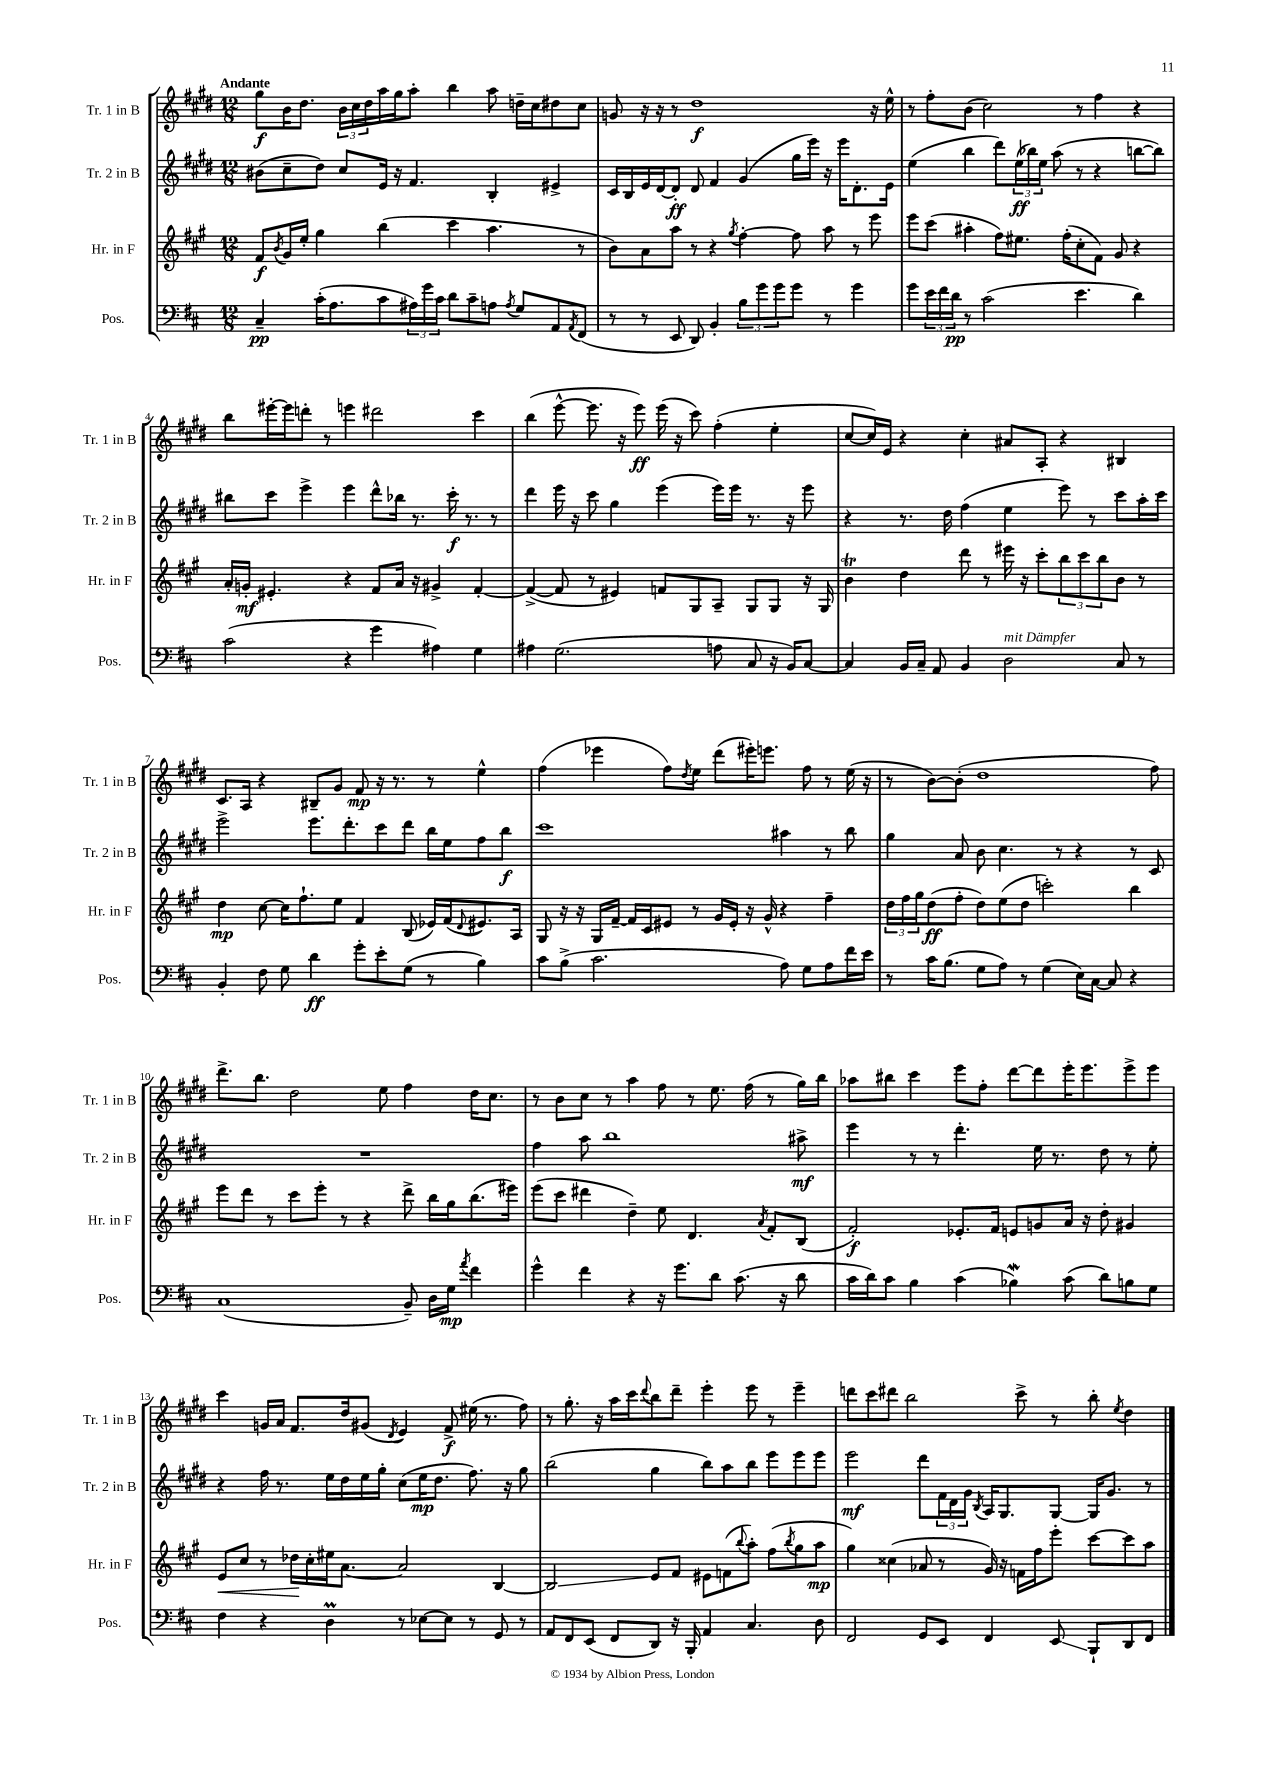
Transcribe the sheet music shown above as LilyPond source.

<<
\new StaffGroup <<
\new Staff = "s0" \with { instrumentName = "Tr. 1 in B" shortInstrumentName = "Tr. 1 in B" } {
    \clef treble \key e \major \numericTimeSignature \time 12/8 \tempo "Andante"
    gis''8\f b'16 dis''8. \tuplet 3/2 { b'16 cis''16 dis''16 } a''16 gis''16 a''8-. b''4 a''8 d''16-- cis''16 dis''8 cis''8 |
    g'8 r16 r16 r8 dis''1\f r16 e''16-^ |
    r8 fis''8-. b'8( cis''2) r8 fis''4 r4 |
    b''8 eis'''16~-. eis'''16 d'''8-. r8 e'''4 dis'''2 cis'''4 |
    b''4( e'''8~-^ e'''8. r16 e'''8\ff) e'''16( r16 cis'''8) fis''4-.( e''4-. |
    cis''8~ cis''16) e'16 r4 cis''4-. ais'8 a8-. r4 bis4 |
    cis'8. a16 r4 bis8-- gis'8 fis'8\mp r16 r8. r8 e''4-^ |
    fis''4( ees'''4 fis''8) \acciaccatura { dis''8 } e''8 dis'''8( eis'''16-.) e'''8. fis''8 r8 e''16( r16 |
    r8 b'8~) b'8-.( dis''1 fis''8) |
    dis'''8.-> b''8. dis''2 e''8 fis''4 dis''16 cis''8. |
    r8 b'8 cis''8 r8 a''4 fis''8 r8 e''8. fis''16( r8 gis''16) b''16 |
    aes''8 bis''8 cis'''4 e'''8 fis''8-. dis'''8~ dis'''8 e'''16-. e'''8. e'''8-> e'''8 |
    cis'''4 g'16 a'16 fis'8. dis''16 gis'8( \acciaccatura { dis'8 } e'4) fis'8->\f eis''16( r8. fis''8) |
    r8 gis''8.-. r16 a''16 cis'''16 \appoggiatura { dis'''8 } b''8 dis'''8-- e'''4-. e'''8 r8 e'''4-- |
    d'''8 cis'''8 dis'''8 b''2 cis'''8-> r8 b''8-. \acciaccatura { e''8 } dis''4 \bar "|." |
}
\new Staff = "s1" \with { instrumentName = "Tr. 2 in B" shortInstrumentName = "Tr. 2 in B" } {
    \clef treble \key e \major \numericTimeSignature \time 12/8
    bis'8( cis''8-- dis''8) cis''8 e'16 r16 fis'4. b4-. eis'4-> |
    cis'16 b16 e'16 dis'16~ dis'8-.\ff dis'8 fis'4 gis'4( gis''16 e'''16) r16 e'''16 dis'8.-. e'16 |
    e''4( b''4 dis'''8) \tuplet 3/2 { e''16\ff( bes''16) e''16 } a''8( r8 r4 b''8~ b''8) |
    bis''8 cis'''8 e'''4-> e'''4 dis'''8-^ bes''16 r8. cis'''16-.\f r8. r8 |
    dis'''4 e'''16 r16 cis'''8 gis''4 e'''4( e'''16) e'''16 r8. r16 e'''8 |
    r4 r8. dis''16 fis''4( e''4 e'''8) r8 cis'''8 a''16-. cis'''16 |
    e'''2-> e'''8. dis'''8.-. cis'''8 dis'''8 b''16 e''16 fis''8 b''8\f |
    cis'''1 ais''4 r8 b''8 |
    gis''4 a'8 b'8 cis''4. r8 r4 r8 cis'8 |
    R1. |
    fis''4 a''8 b''1 ais''8->\mf |
    e'''4 r8 r8 dis'''4.-. e''16 r8. dis''8 r8 e''8-. |
    r4 fis''16 r8. e''16 dis''16 e''16 gis''16-. cis''8( e''16\mp dis''8. fis''8.) r16 gis''8 |
    b''2( gis''4 b''8) a''8 b''8 e'''8 e'''8 e'''8 |
    e'''2\mf dis'''8 \tuplet 3/2 { fis'16 dis'16 gis'16 } \acciaccatura { b8 } a16 gis8. gis8~ gis16 gis'8. r8 \bar "|." |
}
\new Staff = "s2" \with { instrumentName = "Hr. in F" shortInstrumentName = "Hr. in F" } {
    \clef treble \key a \major \numericTimeSignature \time 12/8
    fis'8\f \acciaccatura { b'8 } gis'16 e''16-. gis''4 b''4( cis'''4 a''4. r8 |
    b'8) a'8 a''8 r8 r4 \acciaccatura { gis''8 } fis''4~-. fis''8 a''8 r8 e'''8 |
    e'''8 cis'''8( ais''4-. fis''8) eis''8. fis''16-.( cis''8-. fis'8) gis'8 r4 |
    a'16-. g'16-.\mf eis'4.-. r4 fis'8 a'16 r16 gis'4-> fis'4~-. |
    fis'4~->( fis'8 r8 eis'4) f'8 gis8 a8-- gis8 gis8 r16 gis16 |
    b'4\trill d''4 d'''8 r8 eis'''16 r16 cis'''8-. \tuplet 3/2 { b''8 cis'''8 b''8 } b'8 r8 |
    d''4\mp cis''8~ cis''16 fis''8.-! e''8 fis'4 b8( ees'16) fis'16( \appoggiatura { d'8 } eis'8.) a16 |
    gis8 r16 r16 gis16 fis'16~-- fis'16 cis'16 eis'8 r8 gis'16 eis'16-. r16 gis'16-^ r4 fis''4-- |
    \tuplet 3/2 { d''16 fis''16 gis''16 } d''8\ff( fis''8-. d''8) e''8( d''8 c'''2-.) b''4 |
    e'''8 d'''8 r8 cis'''8 e'''8-. r8 r4 d'''8-> b''16 gis''16 b''8.( eis'''16) |
    e'''8( cis'''8 dis'''4 d''4--) e''8 d'4. \acciaccatura { a'8 } fis'8-. b8( |
    fis'2-.\f) ees'8.-. fis'16 e'8 g'8 a'16 r16 d''8-. gis'4 |
    e'8\< cis''8 r8 des''16\! cis''16-. eis''16 a'8.~ a'2 b4~ |
    b2\glissando e'8 fis'8 eis'8 f'8( \appoggiatura { b''8 } a''8-.) fis''8( \acciaccatura { b''8 } gis''8 a''8\mp |
    gis''4) cisis''4( aes'8 r8 gis'16) r16 f'16 fis''16 e'''8-. cis'''8~ cis'''8 a''8 \bar "|." |
}
\new Staff = "s3" \with { instrumentName = "Pos." shortInstrumentName = "Pos." } {
    \clef bass \key d \major \numericTimeSignature \time 12/8
    cis4--\pp cis'16-.( a8. cis'8 \tuplet 3/2 { ais16) g'16 cis'16 } d'8 cis'8-- a8 \acciaccatura { a8 } g8 a,8 \acciaccatura { a,8 } fis,8( |
    r8 r8 e,8 d,8) b,4-. \tuplet 3/2 { b8 g'8 g'8 } g'8 r8 g'4 |
    g'8 \tuplet 3/2 { e'16 fis'16 d'16\pp } r8 cis'2( e'4. d'4) |
    cis'2( r4 g'4 ais4) g4 |
    ais4 g2.( a8 cis8 r16 b,16) cis8~ |
    cis4 b,16 cis16-- a,8 b,4 d2^\markup { \italic "mit Dämpfer" } cis8 r8 |
    b,4-. fis8 g8 d'4\ff g'8-. e'8-. g8( r8 b4) |
    cis'8 b8->( cis'2. a8) g8 a8 fis'16 e'16 |
    r8 cis'16 b8.( g8 a8) r8 g4( e16) cis16~ cis8 r4 |
    cis1( b,8--) d16 g16\mp \acciaccatura { a'8 } fis'4 |
    g'4-^ fis'4 r4 r16 g'8. d'8 cis'8.( r16 d'8 |
    cis'16 d'16) cis'8 b4 cis'4( bes4\mordent) cis'8( d'8) b8 g8 |
    fis4 r4 d4\prall r8 ees8~ ees8 r8 g,8 r8 |
    a,8 fis,8 e,8( fis,8 d,8) r16 b,,16-. a,4 cis4. d8 |
    fis,2 g,8 e,8 fis,4 e,8\glissando b,,8-! d,8 fis,8 \bar "|." |
}
>>
>>
